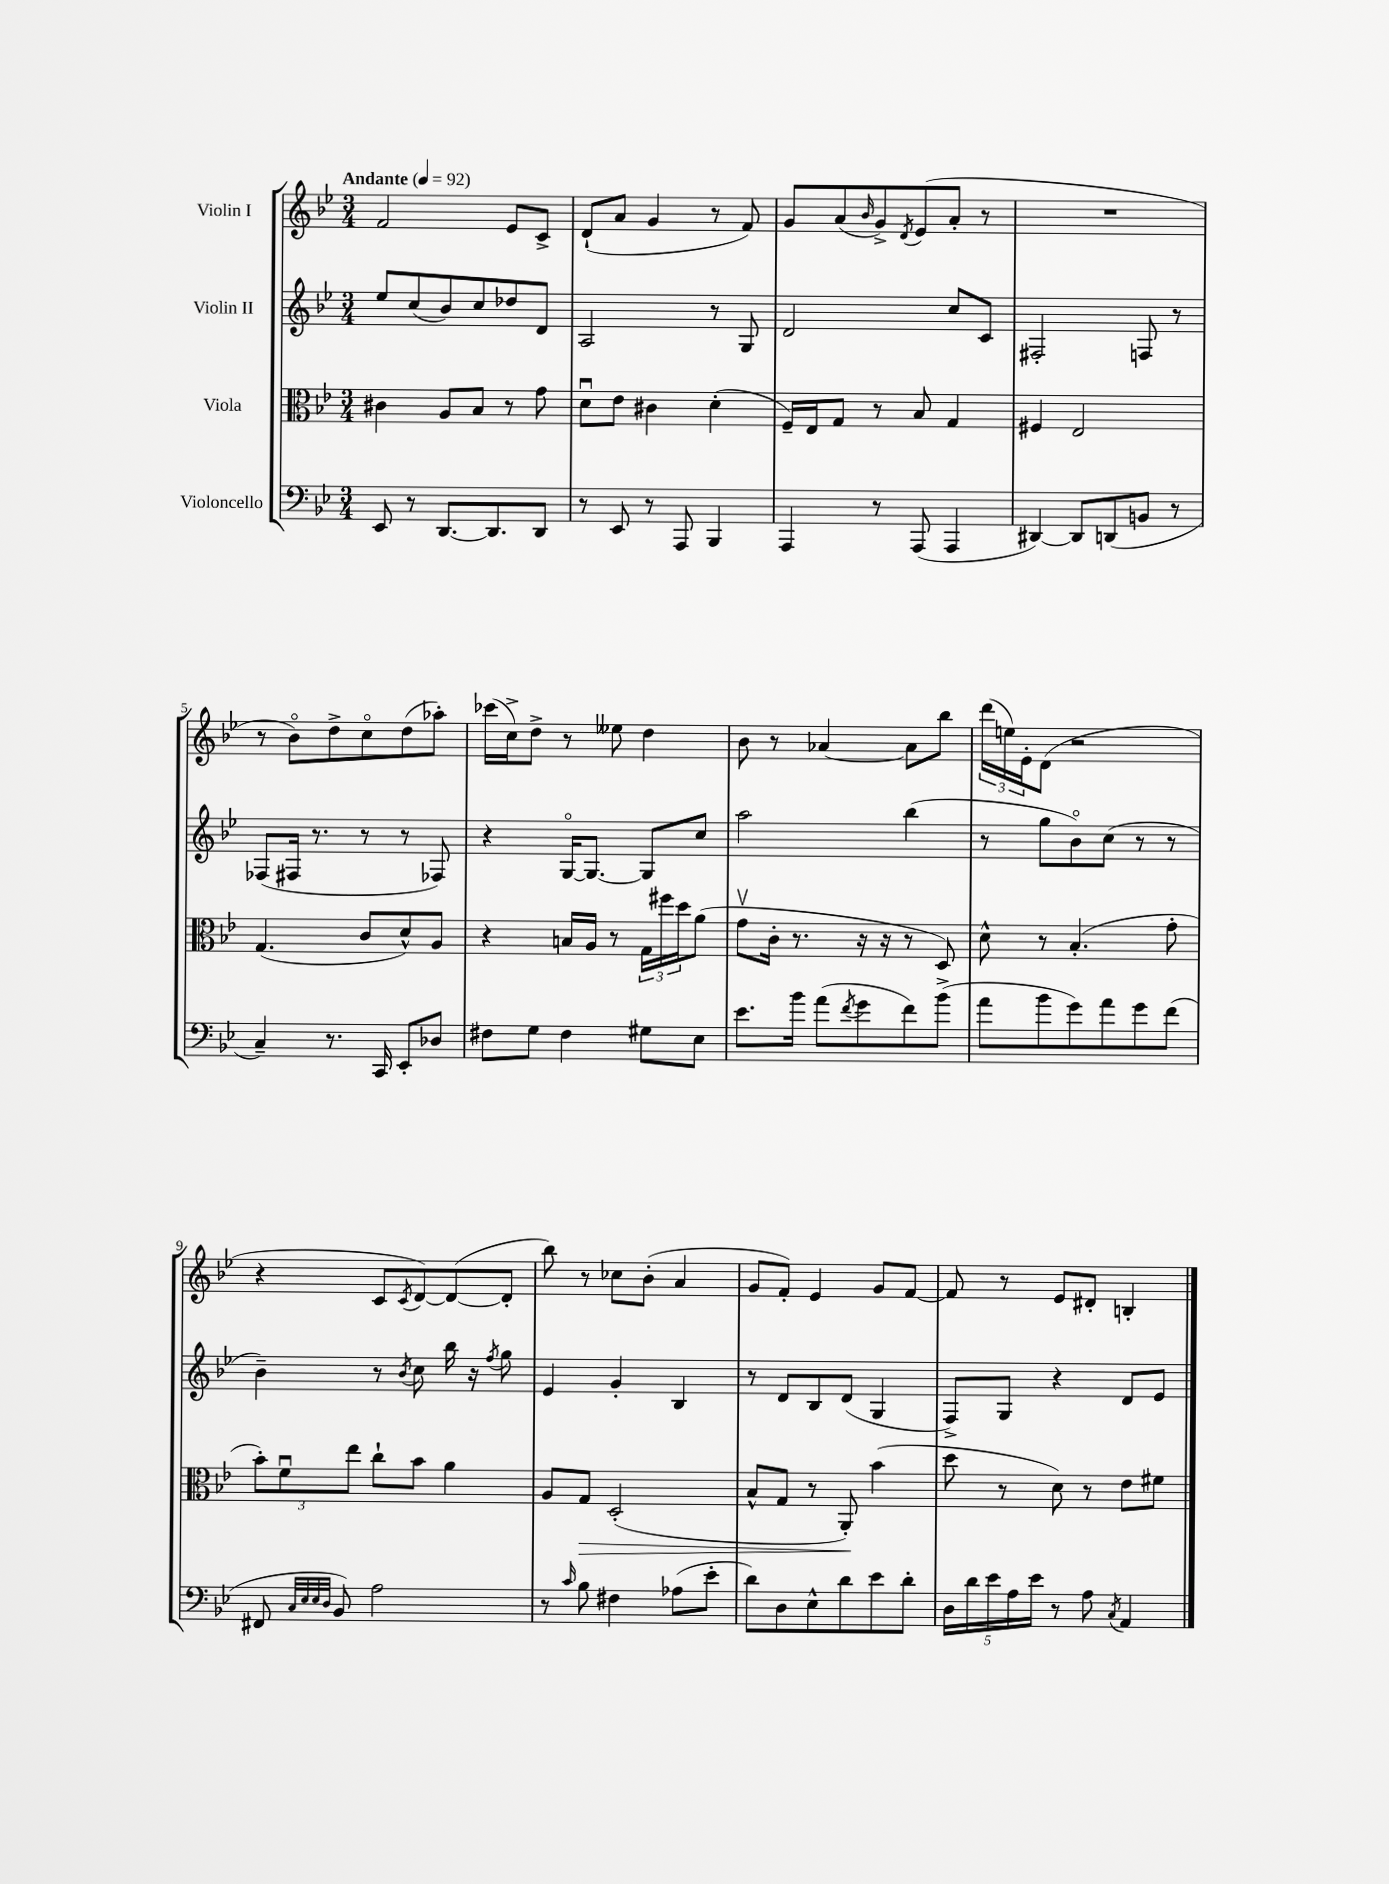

**kern	**kern	**kern	**kern
*staff4	*staff3	*staff2	*staff1
*clefF4	*clefC3	*clefG2	*clefG2
*k[b-e-]	*k[b-e-]	*k[b-e-]	*k[b-e-]
*M3/4	*M3/4	*M3/4	*M3/4
*MM92	*MM92	*MM92	*MM92
8EE-	4c#	8ee-	2f
8r	.	(8cc	.
[8.DD	8A	8b-)	.
.	8B-	8cc	.
8.DD]	.	.	.
.	8r	8dd-	8e-
8DD	8g	8d	8c^
=	=	=	=
8r	8du	2A	(8d`
8EE-	8e-	.	8a
8r	4c#	.	4g
8AAA	.	.	.
4BBB-	(4d'	8r	8r
.	.	8G	8f)
=	=	=	=
4AAA	16F~)	2d	8g
.	16E-	.	.
.	8G	.	(8a
.	.	.	16qqb-
8r	8r	.	8g^)
.	.	.	8qd
(8AAA	8B-	.	(8e-
4AAA	4G	8cc	8a'
.	.	8c	8r
=	=	=	=
[4DD#)	4F#	2F#'	2.r
8DD#]	2E-	.	.
(8DD	.	.	.
8BB	.	8F	.
8r	.	8r	.
=	=	=	=
4C~)	(4.G	(8F-	8r
.	.	16F#	8b-o)
.	.	8.r	.
8.r	.	.	8dd^
.	8c	8r	8cco
16CC	.	.	.
8EE-'	8d^^)	8r	(8dd
8D-	8A	8F-)	8aa-')
=	=	=	=
8F#	4r	4r	(16ccc-
.	.	.	16cc^)
8G	.	.	8dd^
4F#	16B	[16Go	8r
.	16A	8.G_	.
.	8r	.	8ee--
8G#	24G	8G]	4dd
.	24ff#	.	.
.	24dd	.	.
8E-	(8a	8cc	.
=	=	=	=
8.e-	8gv	2aa	8b-
.	16c'	.	8r
16b-	8.r	.	.
(8a	.	.	[4a-
8qf	.	.	.
8g	16r	.	.
.	16r	.	.
8f)	8r	(4bb-	8a-]
(8b-^	8D)	.	8bb-
=	=	=	=
8a	8d^^	8r	(24ddd
.	.	.	24ee)
.	.	.	24e-'
8b-	8r	8gg	(8d
8g)	(4.B-'	8b-o)	2r
8a	.	(8cc	.
8g	.	8r	.
(8f	8g'	8r	.
=	=	=	=
8FF#	12b-')	4b-~)	4r
.	12fu	.	.
32qqC	.	.	.
32qqE-	.	.	.
32qqE-	.	.	.
32qqD	.	.	.
8BB-)	.	.	.
.	12ee-	.	.
2A	8cc`	8r	8c
.	.	8qb-	8qc
.	8b-	8cc	[8d)
.	4a	16bb-	(8d_
.	.	16r	.
.	.	8qff	.
.	.	8gg	8d']
=	=	=	=
8r	8A	4e-	8bb-)
16qqc	.	.	.
8B-	8G	.	8r
4F#	(2D'	4g'	8cc-
.	.	.	(8b-'
(8A-	.	4B-	4a
8e-'	.	.	.
=	=	=	=
8d)	8B-^^	8r	8g
8D	8G	8d	8f')
8E-^^	8r	8B-	4e-
8d	8AA')	(8d	.
8e-	(4b-	4G	8g
8d'	.	.	[8f
=	=	=	=
20D	8dd	8F^)	8f]
20d	.	.	.
20e-	.	.	.
.	8r	8G	8r
20A	.	.	.
20e-	.	.	.
8r	8d)	4r	8e-
8A	8r	.	8d#'
8qC	.	.	.
4AA	8e-	8d	4B'
.	8f#	8e-	.
==	==	==	==
*-	*-	*-	*-
